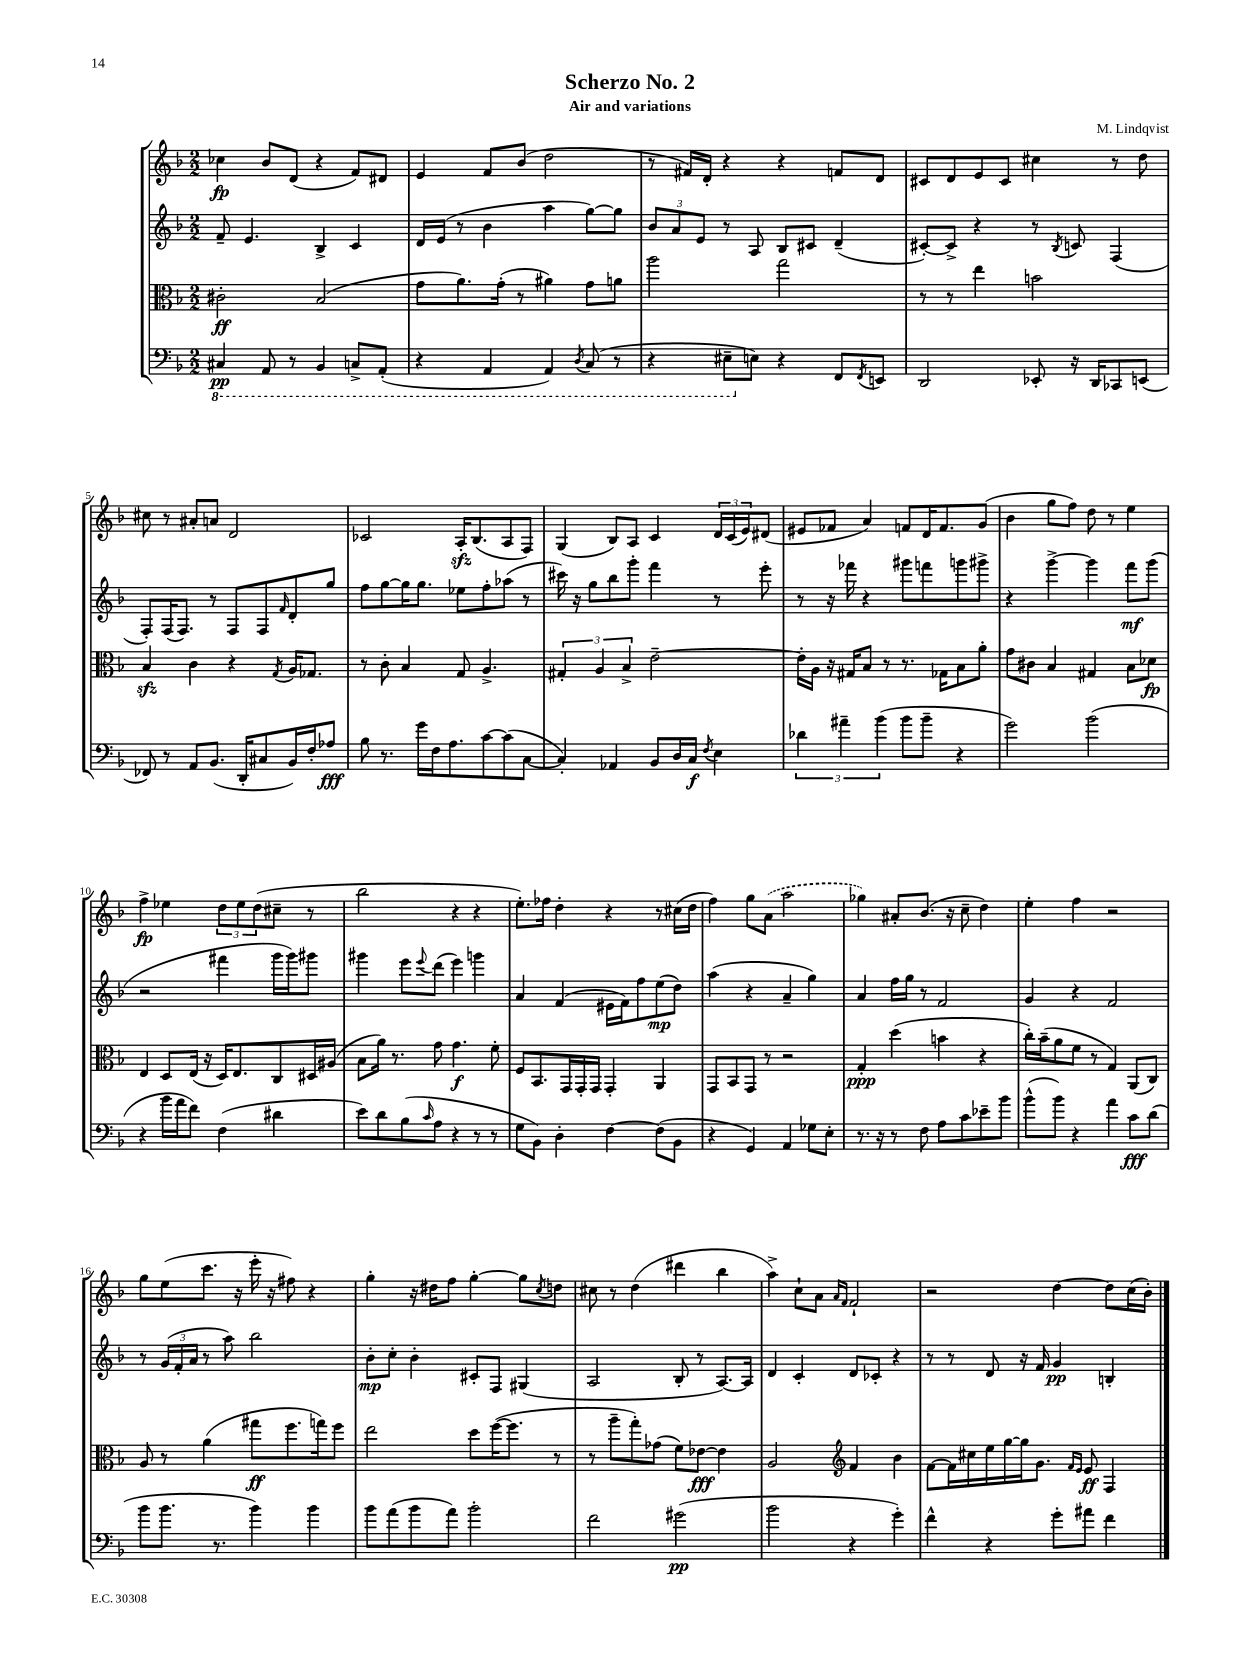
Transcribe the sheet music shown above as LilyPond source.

\header { title = "Scherzo No. 2" composer = "M. Lindqvist" subtitle = "Air and variations" }
<<
\new StaffGroup <<
\new Staff = "s0" {
    \clef treble \key f \major \numericTimeSignature \time 2/2
    ces''4\fp bes'8 d'8( r4 f'8) dis'8 |
    e'4 f'8 bes'8( d''2 |
    r8 fis'16) d'16-. r4 r4 f'8 d'8 |
    cis'8 d'8 e'8 cis'8 cis''4 r8 d''8 |
    cis''8 r8 ais'8-. a'8 d'2 |
    ces'2 a16-.\sfz bes8.( a8 f8) |
    g4( bes8) a8 c'4 \tuplet 3/2 { d'16 c'16( e'16) } dis'8( |
    eis'8 fes'8 a'4) f'8 d'16 f'8. g'8( |
    bes'4 g''8 f''8) d''8 r8 e''4 |
    f''4->\fp ees''4 \tuplet 3/2 { d''8 ees''8 d''8( } cis''8-- r8 |
    bes''2 r4 r4 |
    e''8.-.) fes''16 d''4-. r4 r8 cis''16( d''16 |
    f''4) g''8 \once \slurDashed a'8( a''2 |
    ges''4) ais'8-. bes'8.( r16 c''8-- d''4) |
    e''4-. f''4 r2 |
    g''8 e''8( c'''8. r16 e'''16-. r16 fis''8) r4 |
    g''4-. r16 dis''16 f''8 g''4~-. g''8 \acciaccatura { c''8 } d''8 |
    cis''8 r8 d''4( dis'''4 bes''4 |
    a''4->) c''8-! a'8 \grace { a'16 f'16 } f'2-! |
    r2 d''4~ d''8 c''16( bes'16-.) \bar "|." |
}
\new Staff = "s1" {
    \clef treble \key f \major \numericTimeSignature \time 2/2
    f'8-- e'4. bes4-> c'4 |
    d'16 e'16( r8 bes'4 a''4 g''8~) g''8 |
    \tuplet 3/2 { bes'8 a'8 e'8 } r8 a8 bes8 cis'8 d'4--( |
    cis'8~-.) cis'8-> r4 r8 \acciaccatura { bes8 } c'8 f4( |
    f8-.) f16( f8.) r8 f8 f8 \grace { f'16 } d'8-. g''8 |
    f''8 g''8~ g''16 g''8. ees''8 f''8-. aes''8( r8 |
    cis'''16) r16 g''8 bes''8 g'''8-. f'''4 r8 e'''8-. |
    r8 r16 fes'''16 r4 gis'''8 f'''8 g'''8 gis'''8-> |
    r4 g'''4~-> g'''4 f'''8\mf g'''8( |
    r2 fis'''4 g'''16 g'''16) gis'''8 |
    gis'''4 e'''8 \appoggiatura { e'''8 } d'''8( e'''4) g'''4 |
    a'4 f'4( eis'16 f'16) f''8 e''8\mp( d''8) |
    a''4( r4 a'4-- g''4) |
    a'4 f''16 g''16 r8 f'2 |
    g'4 r4 f'2 |
    r8 \tuplet 3/2 { g'16( f'16-. a'16 } r8 a''8) bes''2 |
    bes'8-.\mp c''8-. bes'4-. cis'8-. f8 gis4( |
    a2 bes8-. r8 a8.~) a16 |
    d'4 c'4-. d'8 ces'8-. r4 |
    r8 r8 d'8 r16 f'16 g'4\pp b4-. \bar "|." |
}
\new Staff = "s2" {
    \clef alto \key f \major \numericTimeSignature \time 2/2
    cis'2-.\ff bes2( |
    g'8 a'8.) g'16-.( r8 ais'4) g'8 a'8 |
    a''2 g''2 |
    r8 r8 e''4 b'2 |
    bes4\sfz c'4 r4 \acciaccatura { g8 } a16 ges8. |
    r8 c'8-. bes4 g8 a4.-> |
    \tuplet 3/2 { gis4-. a4 bes4-> } e'2~-- |
    e'16-. a16 r16 gis16 bes8 r8 r8. ges16 bes8 a'8-. |
    g'8 cis'8 bes4 gis4 bes8 des'8\fp |
    e4 d8 e16( r16 d16) e8. c8 dis16 ais16( |
    bes8 a'16) r8. g'8 g'4.\f f'8-. |
    f8 bes,8. g,16 g,16-. g,16 g,4-. a,4 |
    g,8 bes,8 g,8 r8 r2 |
    g4-.\ppp d''4( b'4 r4 |
    c''16-.) bes'16--( a'8 f'8 r8 g4) a,8( c8) |
    a8 r8 a'4( gis''8\ff f''8. g''16) f''8 |
    e''2 d''8 f''16~( f''8. r8 |
    r8 a''8-- g''8-.) ges'8( f'8) ees'8~\fff ees'4 |
    a2 \clef treble f'4 bes'4 |
    f'8~ f'16 cis''16 e''16 g''16~ g''16 g'8. \grace { f'16 e'16 } e'8\ff f4 \bar "|." |
}
\new Staff = "s3" {
    \clef bass \key f \major \numericTimeSignature \time 2/2
    \ottava #-1 cis,4\pp a,,8 r8 bes,,4 c,8-> a,,8-.( |
    r4 a,,4 a,,4) \acciaccatura { d,8 } c,8( r8 |
    r4 eis,8-- \ottava #0 e!8) r4 f,8 \acciaccatura { f,8 } e,8 |
    d,2 ees,8-. r16 d,16 ces,8 e,8( |
    fes,8) r8 a,8 bes,8.( d,16-. cis8 bes,16) f16-. aes8\fff |
    bes8 r8. g'16 f16 a8. c'8~ c'8( c8~ |
    c4-.) aes,4 bes,8 d16 c16\f \acciaccatura { f8 } e4 |
    \tuplet 3/2 { des'4 ais'4-- bes'4( } bes'8 bes'8-- r4 |
    g'2) bes'2( |
    r4 bes'16 a'16 f'8) f4( dis'4 |
    e'8) d'8 bes8( \grace { c'16 } a8 r4 r8 r8 |
    g8 bes,8) d4-. f4~ f8( bes,8 |
    r4 g,4) a,4 ges8 e8-. |
    r8. r16 r8 f8 a8 c'8 ees'8-- bes'8 |
    bes'8-^( bes'8) r4 a'4 c'8\fff d'8( |
    bes'8 bes'8. r8. bes'4) bes'4 |
    bes'8 a'8( bes'8 a'8) bes'2-. |
    f'2 gis'2\pp( |
    bes'2 r4 g'4-.) |
    f'4-^ r4 g'8-. ais'8 f'4 \bar "|." |
}
>>
>>
